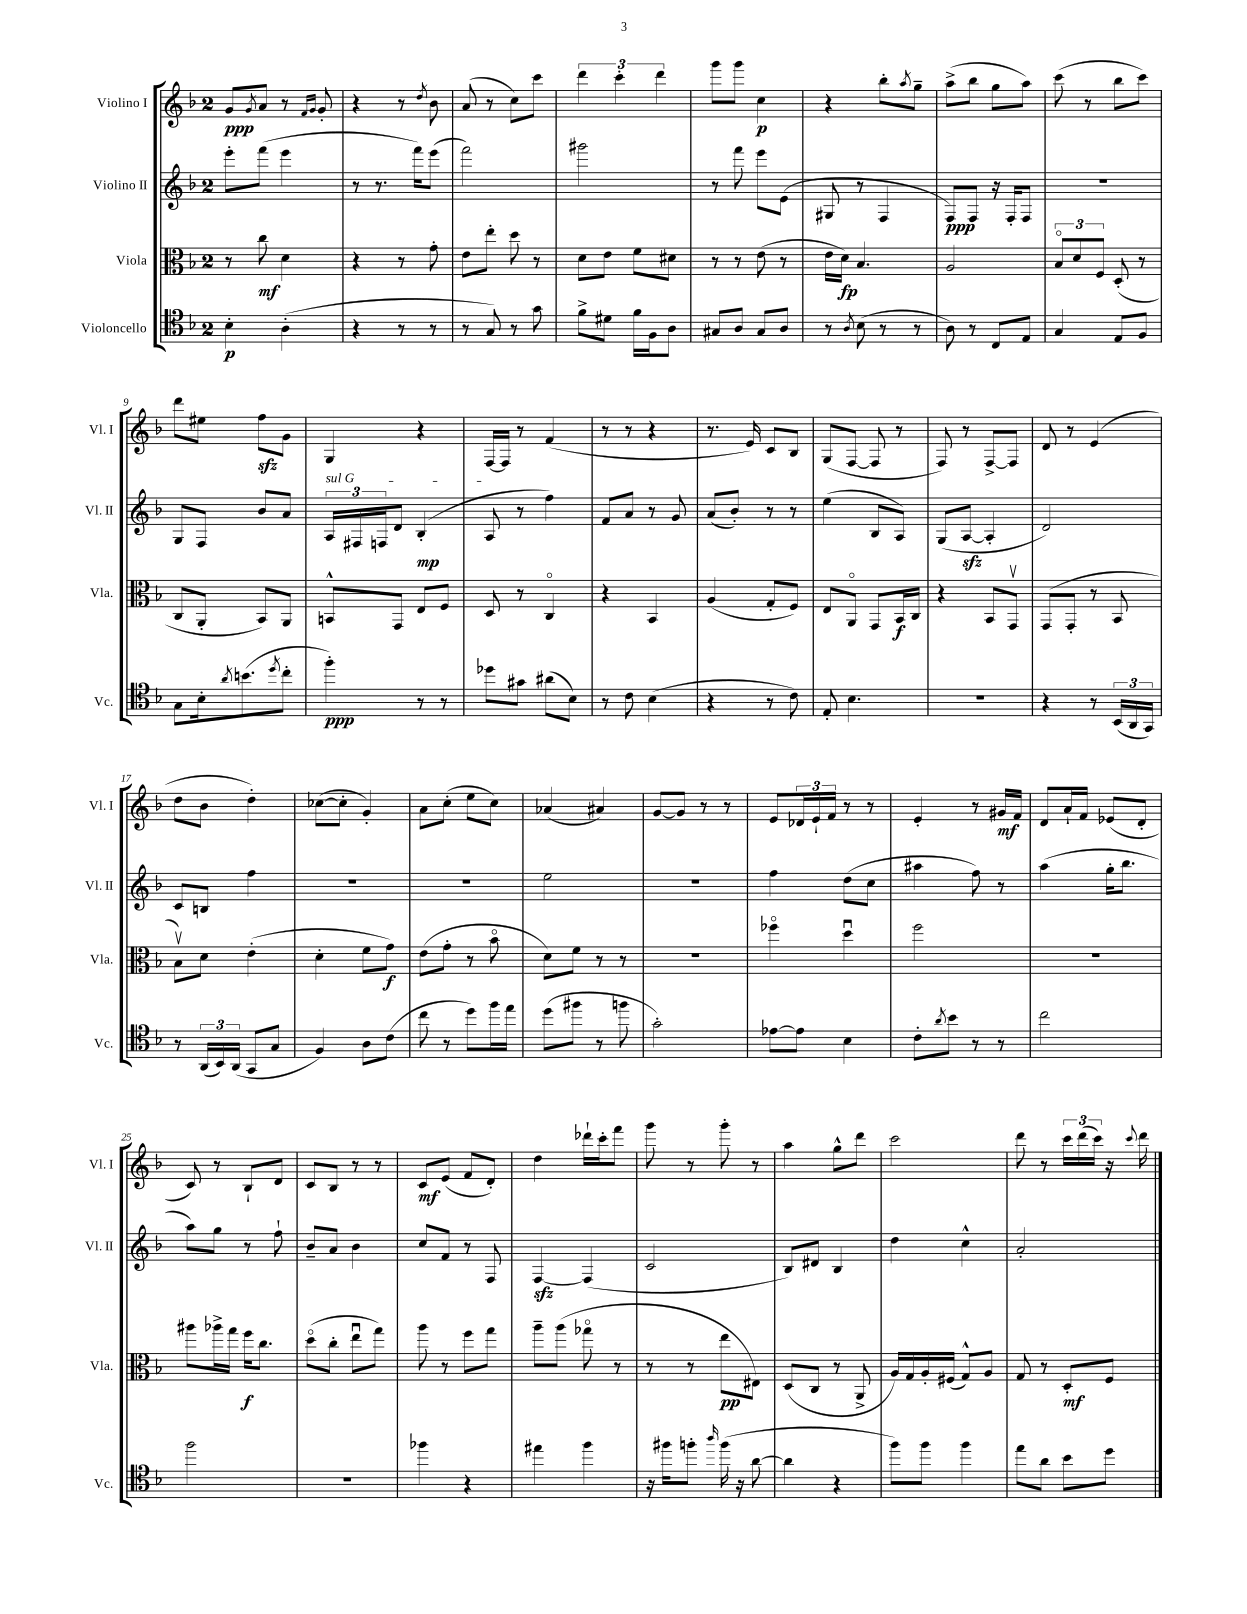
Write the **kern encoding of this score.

**kern	**dynam	**kern	**dynam	**kern	**dynam	**kern	**dynam
*part4	*part4	*part3	*part3	*part2	*part2	*part1	*part1
*staff4	*staff4	*staff3	*staff3	*staff2	*staff2	*staff1	*staff1
*I"Violoncello	*	*I"Viola	*	*I"Violino II	*	*I"Violino I	*
*I'Vc.	*	*I'Vla.	*	*I'Vl. II	*	*I'Vl. I	*
*clefC4	*	*clefC3	*	*clefG2	*	*clefG2	*
*k[b-]	*	*k[b-]	*	*k[b-]	*	*k[b-]	*
*M2/4	*	*M2/4	*	*M2/4	*	*M2/4	*
=1	=1	=1	=1	=1	=1	=1	=1
4B-'\	p	8r	.	8eee'\L	.	8g/L	ppp
.	.	.	.	.	.	8qg/	.
.	.	8cc\	mf	(8fff\J	.	8a/J	.
(4A'\	.	4d\	.	4eee\	.	8r	.
.	.	.	.	.	.	16qqf/LL	.
.	.	.	.	.	.	16qqg/JJ	.
.	.	.	.	.	.	8g'/	.
=2	=2	=2	=2	=2	=2	=2	=2
4r	.	4r	.	8r	.	4r	.
.	.	.	.	8.r	.	.	.
8r	.	8r	.	.	.	8r	.
.	.	.	.	16fff\KL)	.	.	.
.	.	.	.	.	.	8qdd/	.
8r	.	8g'\	.	(8eee\J	.	8b-\	.
=3	=3	=3	=3	=3	=3	=3	=3
8r	.	8e\L	.	2fff\)	.	(8a/	.
8G/)	.	8ee'\J	.	.	.	8r	.
8r	.	8dd\	.	.	.	8cc\L)	.
8g\	.	8r	.	.	.	8ccc\J	.
=4	=4	=4	=4	=4	=4	=4	=4
8f^\L	.	8d\L	.	2ggg#X\	.	6ddd\	.
8d#X\J	.	8e\J	.	.	.	.	.
.	.	.	.	.	.	6ccc'\	.
16f\LL	.	8f\L	.	.	.	.	.
16F\J	.	.	.	.	.	.	.
.	.	.	.	.	.	6ddd\	.
8A\J	.	8d#X\J	.	.	.	.	.
=5	=5	=5	=5	=5	=5	=5	=5
8G#X/L	.	8r	.	8r	.	8ggg\L	.
8A/J	.	8r	.	8fff\	.	8ggg\J	.
8G#/L	.	(8e\	.	8eee\L	.	4cc\	p
8A/J	.	8r	.	(8e\J	.	.	.
=6	=6	=6	=6	=6	=6	=6	=6
8r	.	16e\LL	.	8G#X/	.	4r	.
.	.	16d\JJ)	fp	.	.	.	.
8qA/	.	.	.	.	.	.	.
(8B-\	.	4.B-/	.	8r	.	.	.
8r	.	.	.	4F/	.	8bb-'\L	.
.	.	.	.	.	.	8qaa/	.
8r	.	.	.	.	.	8gg~\J	.
=7	=7	=7	=7	=7	=7	=7	=7
8A\)	.	2A/	.	8F/L)	ppp	(8aa^\L	.
8r	.	.	.	8F/J	.	8bb-\J	.
8C/L	.	.	.	16r	.	8gg\L	.
.	.	.	.	16F'/KL	.	.	.
8E/J	.	.	.	8F/J	.	8aa\J)	.
=8	=8	=8	=8	=8	=8	=8	=8
4G/	.	12B-/L	.	2r	.	(8ccc\	.
.	.	12d/	.	.	.	.	.
.	.	.	.	.	.	8r	.
.	.	12F/J	.	.	.	.	.
8E/L	.	(8D'/	.	.	.	8bb-\L	.
8F/J	.	8r	.	.	.	8ccc\J)	.
!!LO:LB:g=z
=9	=9	=9	=9	=9	=9	=9	=9
8G\L	.	8C/L	.	8G/L	.	8ddd\L	.
16B-'\k	.	8AA'/J	.	8F/J	.	8ee#X\J	.
8qa/	.	.	.	.	.	.	.
(8.bn\	.	.	.	.	.	.	.
.	.	8BB-/L)	.	8b-/L	.	8ffzz\L	.
8qdd/	.	.	.	.	.	.	.
8cc'\J	.	8AA/J	.	8a/J	.	8g\J	.
=10	=10	=10	=10	=10	=10	=10	=10
!	!	!	!	!LO:TX:a:i:t=sul G	!	!	!
4ff'\)	ppp	8BBn^^/L	.	24A/LL	.	4G/	.
.	.	.	.	24F#X/	.	.	.
.	.	.	.	24Fn/J	.	.	.
.	.	8GG/J	.	8d/J	.	.	.
8r	.	8E/L	.	(4B-'/	mp	4r	.
8r	.	8F/J	.	.	.	.	.
=11	=11	=11	=11	=11	=11	=11	=11
8dd-X\L	.	8D/	.	8A/	.	[16F/LL	.
.	.	.	.	.	.	16F/JJ]	.
8g#X\J	.	8r	.	8r	.	8r	.
(8a#X\L	.	4C/	.	4ff\)	.	(4f/	.
8B-\J)	.	.	.	.	.	.	.
=12	=12	=12	=12	=12	=12	=12	=12
8r	.	4r	.	8f/L	.	8r	.
8c\	.	.	.	8a/J	.	8r	.
(4B-\	.	4BB-/	.	8r	.	4r	.
.	.	.	.	8g/	.	.	.
=13	=13	=13	=13	=13	=13	=13	=13
4r	.	(4A/	.	(8a/L	.	8.r	.
.	.	.	.	8b-'/J)	.	.	.
.	.	.	.	.	.	16e/)	.
8r	.	8G'/L	.	8r	.	8c/L	.
8c\)	.	8F/J)	.	8r	.	8B-/J	.
=14	=14	=14	=14	=14	=14	=14	=14
8E'/	.	8E/L	.	(4ee\	.	(8G/L	.
4.B-\	.	8AA/J	.	.	.	[8F/J	.
.	.	8GG/L	.	8B-/L	.	8F/]	.
.	.	16BB-/L	f	8A/J)	.	8r	.
.	.	16C/JJ	.	.	.	.	.
=15	=15	=15	=15	=15	=15	=15	=15
2r	.	4r	.	(8G/L	.	8F/)	.
.	.	.	.	[8Azz/J	.	8r	.
.	.	8BB-/L	.	4A'/]	.	[8F^/L	.
.	.	8GGv/J	.	.	.	8F/J]	.
=16	=16	=16	=16	=16	=16	=16	=16
4r	.	(8GG/L	.	2d/)	.	8d/	.
.	.	8GG'/J	.	.	.	8r	.
8r	.	8r	.	.	.	(4e/	.
(24BB-/LL	.	8BB-/	.	.	.	.	.
24AA/	.	.	.	.	.	.	.
24GG/JJ)	.	.	.	.	.	.	.
!!LO:LB:g=z
=17	=17	=17	=17	=17	=17	=17	=17
8r	.	8B-v\L)	.	8c/L	.	8dd\L	.
(24AA/LL	.	8d\J	.	8Bn/J	.	8b-\J	.
24BB-/)	.	.	.	.	.	.	.
(24AA/JJ	.	.	.	.	.	.	.
8GG/L	.	(4e'\	.	4ff\	.	4dd'\)	.
8G/J	.	.	.	.	.	.	.
=18	=18	=18	=18	=18	=18	=18	=18
4F/)	.	4d'\	.	2r	.	([8cc-X\L	.
.	.	.	.	.	.	8cc-'\J]	.
8A\L	.	8f\L	.	.	.	4g'/)	.
(8c\J	.	8g\J)	f	.	.	.	.
=19	=19	=19	=19	=19	=19	=19	=19
8cc\	.	(8e\L	.	2r	.	8a\L	.
8r	.	8g'\J	.	.	.	(8cc'\J	.
8dd\L)	.	8r	.	.	.	8ee\L	.
16ff\L	.	8b-\	.	.	.	8cc\J)	.
16ee\JJ	.	.	.	.	.	.	.
=20	=20	=20	=20	=20	=20	=20	=20
(8dd\L	.	8d\L)	.	2ee\	.	(4a-X/	.
8ff#X\J	.	8f\J	.	.	.	.	.
8r	.	8r	.	.	.	4a#X/)	.
8ffn\	.	8r	.	.	.	.	.
=21	=21	=21	=21	=21	=21	=21	=21
2g'\)	.	2r	.	2r	.	[8g/L	.
.	.	.	.	.	.	8g/J]	.
.	.	.	.	.	.	8r	.
.	.	.	.	.	.	8r	.
=22	=22	=22	=22	=22	=22	=22	=22
[8e-X\L	.	4ff-X\	.	4ff\	.	8e/L	.
8e-\J]	.	.	.	.	.	24d-X/L	.
.	.	.	.	.	.	24e`/	.
.	.	.	.	.	.	24f/JJ	.
4B-\	.	4ddu\	.	(8dd\L	.	8r	.
.	.	.	.	8cc\J	.	8r	.
=23	=23	=23	=23	=23	=23	=23	=23
8c'\L	.	2ff\	.	4aa#X\	.	4e'/	.
8qa/	.	.	.	.	.	.	.
8b-\J	.	.	.	.	.	.	.
8r	.	.	.	8ff\)	.	8r	.
8r	.	.	.	8r	.	16g#X/LL	mf
.	.	.	.	.	.	16f/JJ	.
=24	=24	=24	=24	=24	=24	=24	=24
2cc\	.	2r	.	(4aa\	.	8d/L	.
.	.	.	.	.	.	16a`/L	.
.	.	.	.	.	.	16f/JJ	.
.	.	.	.	16gg'\KL	.	(8e-X/L	.
.	.	.	.	8.bb-\J	.	.	.
.	.	.	.	.	.	8d'/J	.
!!LO:LB:g=z
=25	=25	=25	=25	=25	=25	=25	=25
2ff\	.	8aa#X\L	.	8aa\L)	.	8c/)	.
.	.	16aa-X^\L	.	8gg\J	.	8r	.
.	.	16gg\JJ	.	.	.	.	.
.	.	16ff\KL	f	8r	.	8B-`/L	.
.	.	8.cc\J	.	.	.	.	.
.	.	.	.	8ff`\	.	8d/J	.
=26	=26	=26	=26	=26	=26	=26	=26
2r	.	(8dd\L	.	8b-~/L	.	8c/L	.
.	.	8cc'\J	.	8a/J	.	8B-/J	.
.	.	8eeu\L	.	4b-\	.	8r	.
.	.	8gg\J)	.	.	.	8r	.
=27	=27	=27	=27	=27	=27	=27	=27
4ff-X\	.	8aa\	.	8cc/L	.	8c/L	mf
.	.	8r	.	8f/J	.	(8e/J	.
4r	.	8ff\L	.	8r	.	8f/L	.
.	.	8gg\J	.	8F/	.	8d'/J)	.
=28	=28	=28	=28	=28	=28	=28	=28
4ee#X\	.	8aa~\L	.	[4Fzz/	.	4dd\	.
.	.	(8aa\J	.	.	.	.	.
4ff\	.	8gg-X\	.	(4F/]	.	16ddd-X`\LL	.
.	.	.	.	.	.	16ccc'\J	.
.	.	8r	.	.	.	8fff\J	.
=29	=29	=29	=29	=29	=29	=29	=29
16r	.	8r	.	2c/	.	8ggg\	.
16ff#X\KL	.	.	.	.	.	.	.
8ffn'\J	.	8r	.	.	.	8r	.
16qqaa/	.	.	.	.	.	.	.
(16ff\	.	8ee\L	pp	.	.	8ggg'\	.
16r	.	.	.	.	.	.	.
[8a\	.	8E#X\J)	.	.	.	8r	.
=30	=30	=30	=30	=30	=30	=30	=30
4a\]	.	(8D/L	.	8B-/L)	.	4aa\	.
.	.	8C/J	.	8d#X/J	.	.	.
4r	.	8r	.	4B-/	.	8gg^^\L	.
.	.	8AA^/	.	.	.	8ddd\J	.
=31	=31	=31	=31	=31	=31	=31	=31
8ff\L)	.	16A/LL)	.	4dd\	.	2ccc\	.
.	.	16G/	.	.	.	.	.
8ff\J	.	16A'/	.	.	.	.	.
.	.	(16F#X/JJ	.	.	.	.	.
4ff\	.	8G^^/L)	.	4cc^^\	.	.	.
.	.	8A/J	.	.	.	.	.
=32	=32	=32	=32	=32	=32	=32	=32
8ee\L	.	8G/	.	2a'/	.	8ddd\	.
8a\J	.	8r	.	.	.	8r	.
8b-\L	.	8D'/L	mf	.	.	24ccc\LL	.
.	.	.	.	.	.	(24ddd\	.
.	.	.	.	.	.	24ccc\JJ)	.
8dd\J	.	8F/J	.	.	.	16r	.
.	.	.	.	.	.	8qqccc/	.
.	.	.	.	.	.	16ddd\	.
==	==	==	==	==	==	==	==
*-	*-	*-	*-	*-	*-	*-	*-
